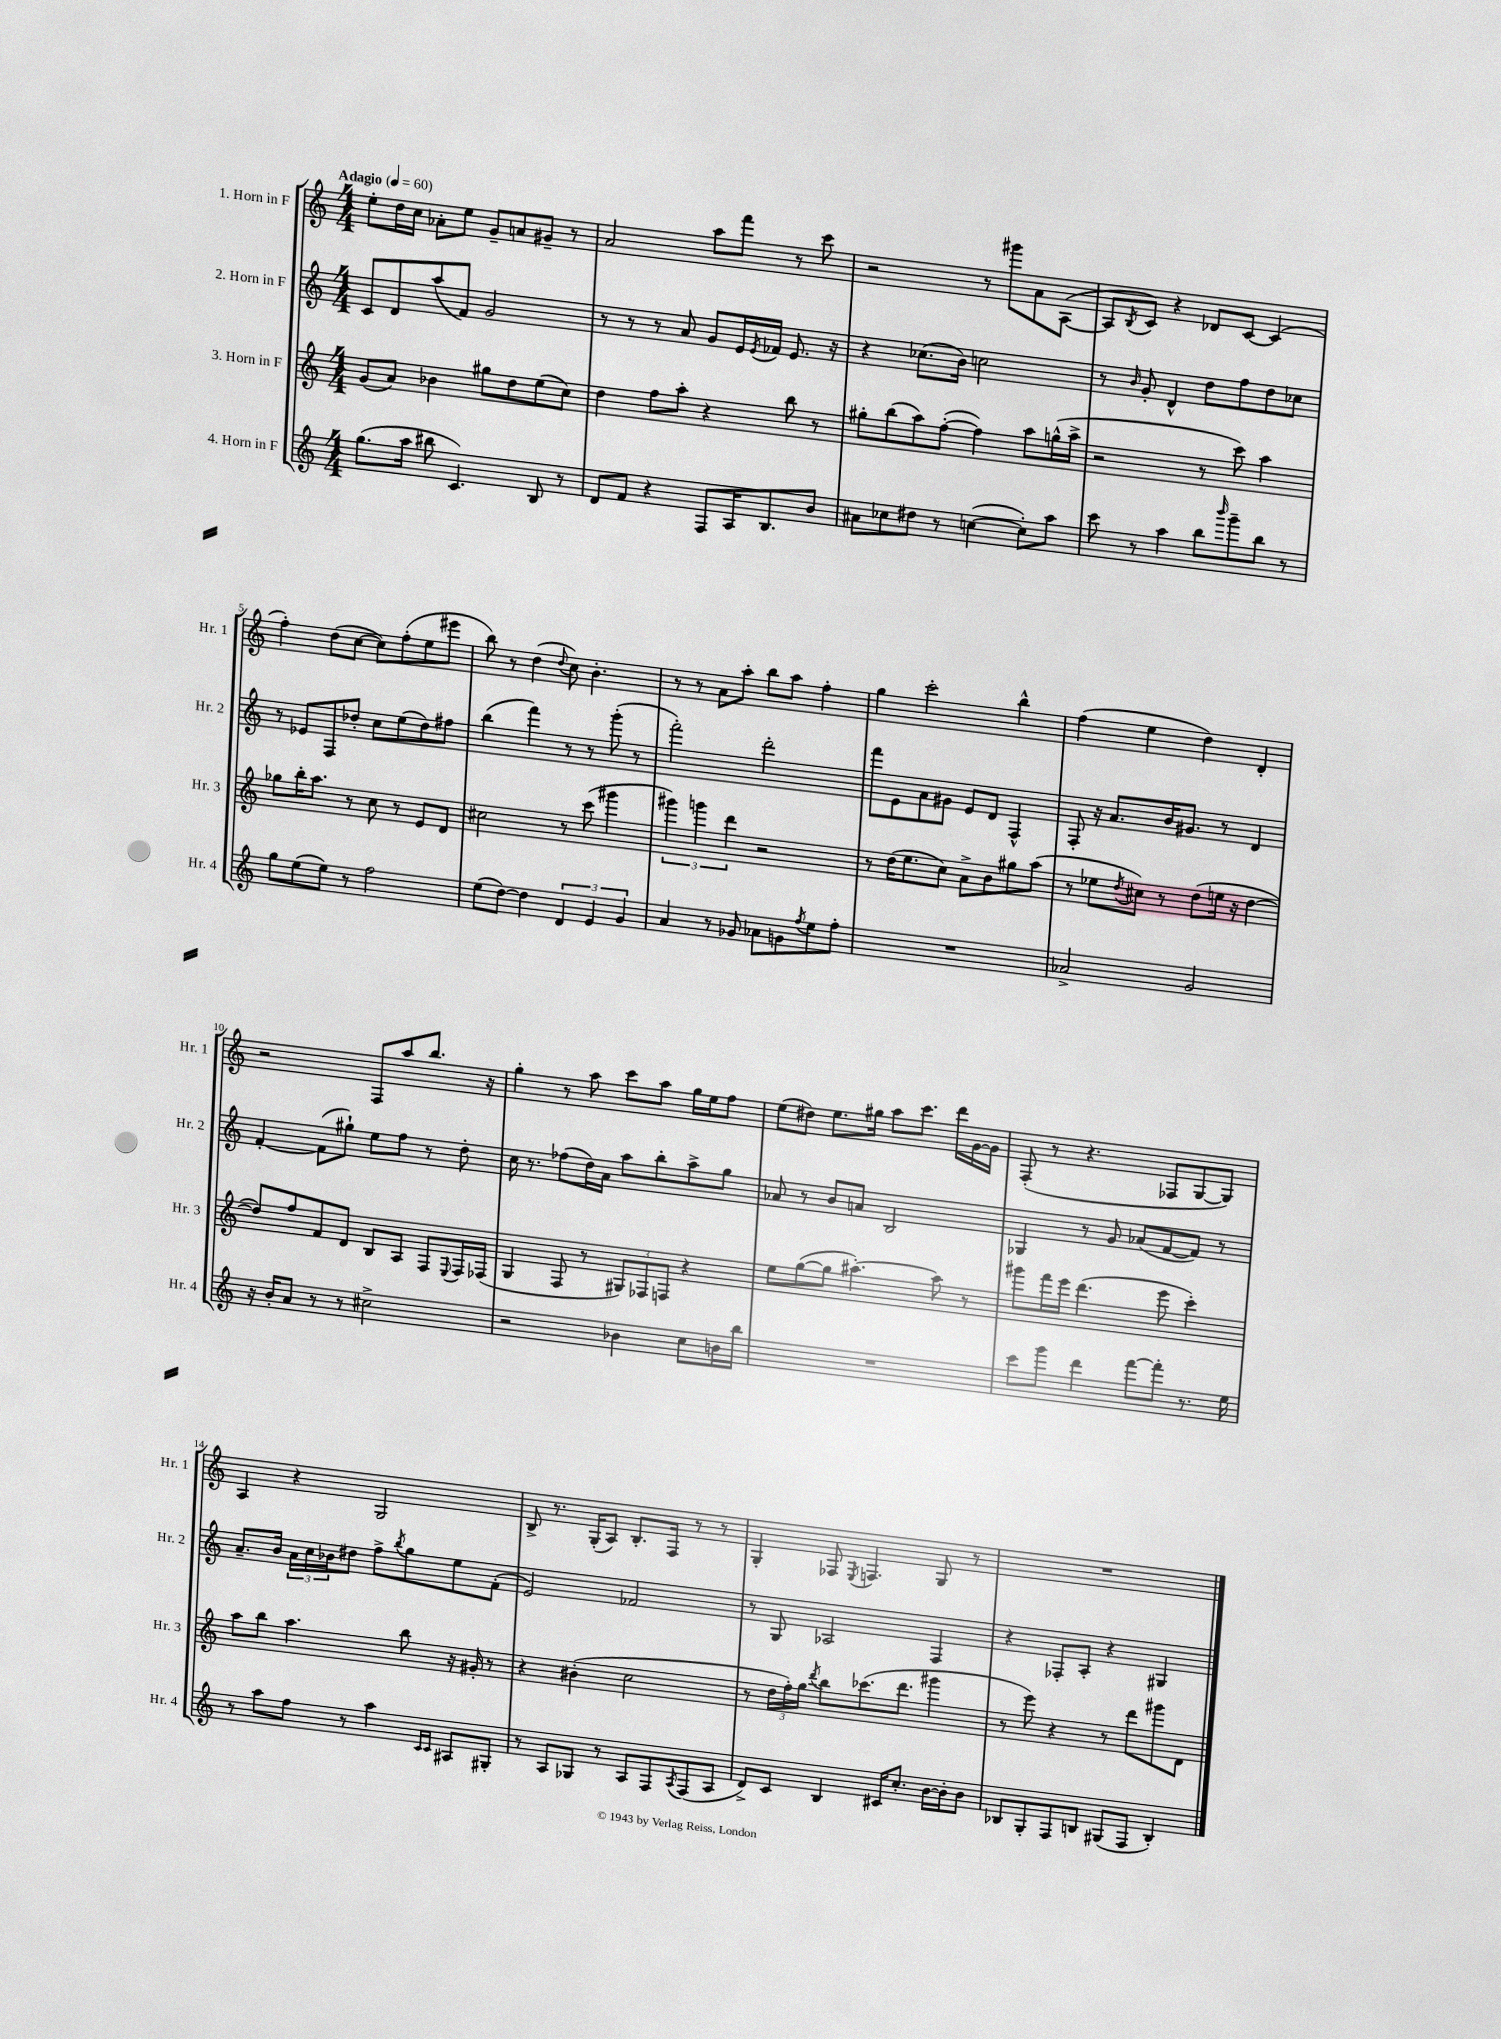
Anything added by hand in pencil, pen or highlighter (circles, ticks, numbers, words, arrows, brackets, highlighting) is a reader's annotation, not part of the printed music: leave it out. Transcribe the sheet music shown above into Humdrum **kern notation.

**kern	**kern	**kern	**kern
*staff4	*staff3	*staff2	*staff1
*clefG2	*clefG2	*clefG2	*clefG2
*k[]	*k[]	*k[]	*k[]
*M4/4	*M4/4	*M4/4	*M4/4
*MM60	*MM60	*MM60	*MM60
(8.gg\L	(8g/L	8c/L	8ee'\L
.	8a/J)	8d/	16dd\L
16aa\Jk	.	.	16cc\JJ
8bb#\	4b-\	(8aa/	8a-'\L
4.c/)	.	8f/J)	8ee\J
.	8gg#\L	2g/	8g~/L
.	8dd\	.	8a/
8B/	(8ee\	.	8g#~/J
8r	8cc\J)	.	8r
=	=	=	=
8d/L	4dd\	8r	2a/
8f/J	.	8r	.
4r	8ff\L	8r	.
.	8aa'\J	8a/	.
8F/L	4r	8g/L	8aa\L
16A/K	.	16e/L	8fff\J
.	.	8qe/	.
8.B/	.	16f-/JJ	.
.	8bb\	8.e/	8r
8b/J	8r	.	8ccc\
.	.	16r	.
=	=	=	=
8a#\L	8gg#'\L	4r	2r
8cc-\	(8bb\	.	.
8dd#\J	8aa\)	(8.cc-\L	.
8r	([8ff'\J	.	.
.	.	16b\Jk)	.
([4cc\	4ff\])	2cc\	8r
.	.	.	8ggg#\L
8cc'\]L)	8aa\L	.	8a\
8aa\J	(16gg^^\L	.	([8A\J
.	16aa^\JJ	.	.
=	=	=	=
8ccc\	2r	8r	8A/]L
.	.	16qqb/	8qB/
8r	.	8g'/	8c/J)
4aa\	.	4d^^/	4r
8bb\L	8r	8dd\L	8d-/L
16qqbbb/	.	.	.
8ggg~\	8ccc\)	8ff\	[8c/J
8bb\J	4aa\	8dd\	(4c/]
8r	.	8cc-\J	.
=	=	=	=
8gg\L	8gg-\L	8r	4ff'\)
(8ee\	16bb'\K	8e-/L	.
.	8.aa\J	.	.
8ee\J)	.	8F/	(8dd\L
8r	8r	8dd-'/J	[8cc\J
2ff\	8cc\	8cc\L	8cc\]L)
.	8r	(8ee\	(8ff'\
.	8e/L	8dd-\)	8ee\
.	8d/J	8ff#\J	8eee#\J
=	=	=	=
(8ee\L	2cc#\	(4bb\	8bb\)
[8dd\J)	.	.	8r
4dd\]	.	4fff\)	(4dd\
.	.	.	8qqdd/
6d/	8r	8r	8cc\)
.	(8ccc\	8r	4.b'\
6e/	.	.	.
.	4ggg#\	(8ggg'\	.
6g/	.	.	.
.	.	8r	.
=	=	=	=
4a/	6ggg#\)	2fff'\)	8r
.	.	.	8r
.	6ggg\	.	.
8r	.	.	8a\L
.	6ddd\	.	.
8g-/	.	.	8aa'\J
8a-\L	2r	2ddd'\	8bb\L
8g\	.	.	8aa\J
8qff/	.	.	.
8ee\	.	.	4ff'\
8ff'\J	.	.	.
=	=	=	=
1r	8r	8fff\L	4gg\
.	(16dd\LK	8e\	.
.	8.ee\	.	.
.	.	8a\	2ccc'\
.	8cc\J)	8g#\J	.
.	8a^\L	8e/L	.
.	8b\	8d/J	.
.	8gg#\	4F^^/	4bb^^\
.	(8aa\J	.	.
=	=	=	=
2a-^/	8r	8F'/	(4ff\
.	8ee-\L	16r	.
.	.	8.a/L	.
.	8qdd/	.	.
.	8cc#\J)	.	4ee\
.	8r	16b/K	.
.	.	8.g#/J	.
2g/	(8dd\L	.	4dd\)
.	16ee\Jk	8r	.
.	16r	.	.
.	[4dd\	4d/	4d'/
=	=	=	=
16r	8dd/]L)	[4f'/	2r
16b'/LK	.	.	.
8a/J	8ff/	.	.
8r	8f/	(8f\]L	.
8r	8d/J	8gg#`\J)	.
2cc#^\	8B/L	8ee\L	8F/L
.	8A/J	8ff\J	8aa/
.	8F/L	8r	8.bb/J
.	8qqE/	.	.
.	16F/L	8dd'\	.
.	(16F-/JJ	.	16r
=	=	=	=
2r	4G/	16cc\	4gg'\
.	.	8.r	.
.	8F/	(8ff-\L	8r
.	8r	16dd\L)	8aa\
.	.	16a\JJ	.
4b-\	12G#/L)	8aa\L	8ccc\L
.	12F-/	.	.
.	.	8bb'\	8aa\J
.	12F/J	.	.
8cc\L	4r	8aa^\	16gg\LL
.	.	.	16ee\J
16b\L	.	8gg\J	8ff\J
16bb\JJ	.	.	.
=	=	=	=
1r	8ee\L	8a-/	(8ee\L
.	([8gg\	8r	8dd#\J)
.	8gg\]J	8b/L	8.ee\L
.	[4.aa#'\)	8a/J	.
.	.	.	16gg#\Jk
.	.	2B/	8aa\L
.	.	.	8.ccc\J
.	8aa#\]	.	.
.	.	.	16ddd\LL
.	8r	.	[16g\
.	.	.	16g\]JJ
=	=	=	=
8ccc\L	8ggg#\L	4G-/	(8F'/
8ggg\J	16fff\L	.	8r
.	16eee\JJ	.	.
4ddd\	(4.ddd\	8r	4.r
.	.	8g/	.
[8fff\L	.	(8a-/L	.
8fff'\]J	8eee\	[8f/	8F-/L
8.r	4ccc'\)	8f/]J)	[8G/
.	.	8r	8G/]J)
16ee\	.	.	.
=	=	=	=
8r	8aa\L	8.a~/L	4A/
8aa\L	8bb\J	.	.
.	.	16b/Jk	.
8ff\J	4.aa\	24a\LL	4r
.	.	24cc\	.
.	.	24b-\J	.
8r	.	8dd#\J	.
4aa\	.	8ff^\L	2G/
.	.	8qbb/	.
.	8bb\	8gg\	.
16qqc/LL	.	.	.
16qqc/JJ	.	.	.
8A#/L	16r	8ee\	.
.	16g#'/	.	.
8G#'/J	8r	(8f'\J	.
=	=	=	=
8r	4r	2e/)	8B^/
8A/L	.	.	8.r
8G-/J	(4b#'\	.	.
.	.	.	(16G'/LK
8r	.	.	8A/J)
8A/L	2cc\	2f-/	8.B'/L
8F/	.	.	.
.	.	.	16F/Jk
8qA/	.	.	.
(8F/	.	.	8r
8A/J	.	.	8r
=	=	=	=
8d^/L)	8r	8r	4G'/
8c/J	24dd\LL	8G/	.
.	24ff'\)	.	.
.	24gg\JJ	.	.
.	8qddd/	.	.
4B/	8bb\L	2A-/	8F-/
.	.	.	8qE/
.	(8.ccc-\	.	4.F/
16c#/LK	.	.	.
8.cc'/J	8.ddd\J	.	.
[16b\LL	4ggg#\	4F/	8G/
16b'\]J	.	.	.
8b\J	.	.	8r
=	=	=	=
8B-/L	8r	4r	1r
8G'/	8eee\)	.	.
8F/	4r	8F-'/L	.
8B/J	.	8A'/J	.
(8G#/L	8r	4r	.
8F/J	8ddd\L	.	.
4B'/)	8ggg#\	4G#/	.
.	8d\J	.	.
==	==	==	==
*-	*-	*-	*-
